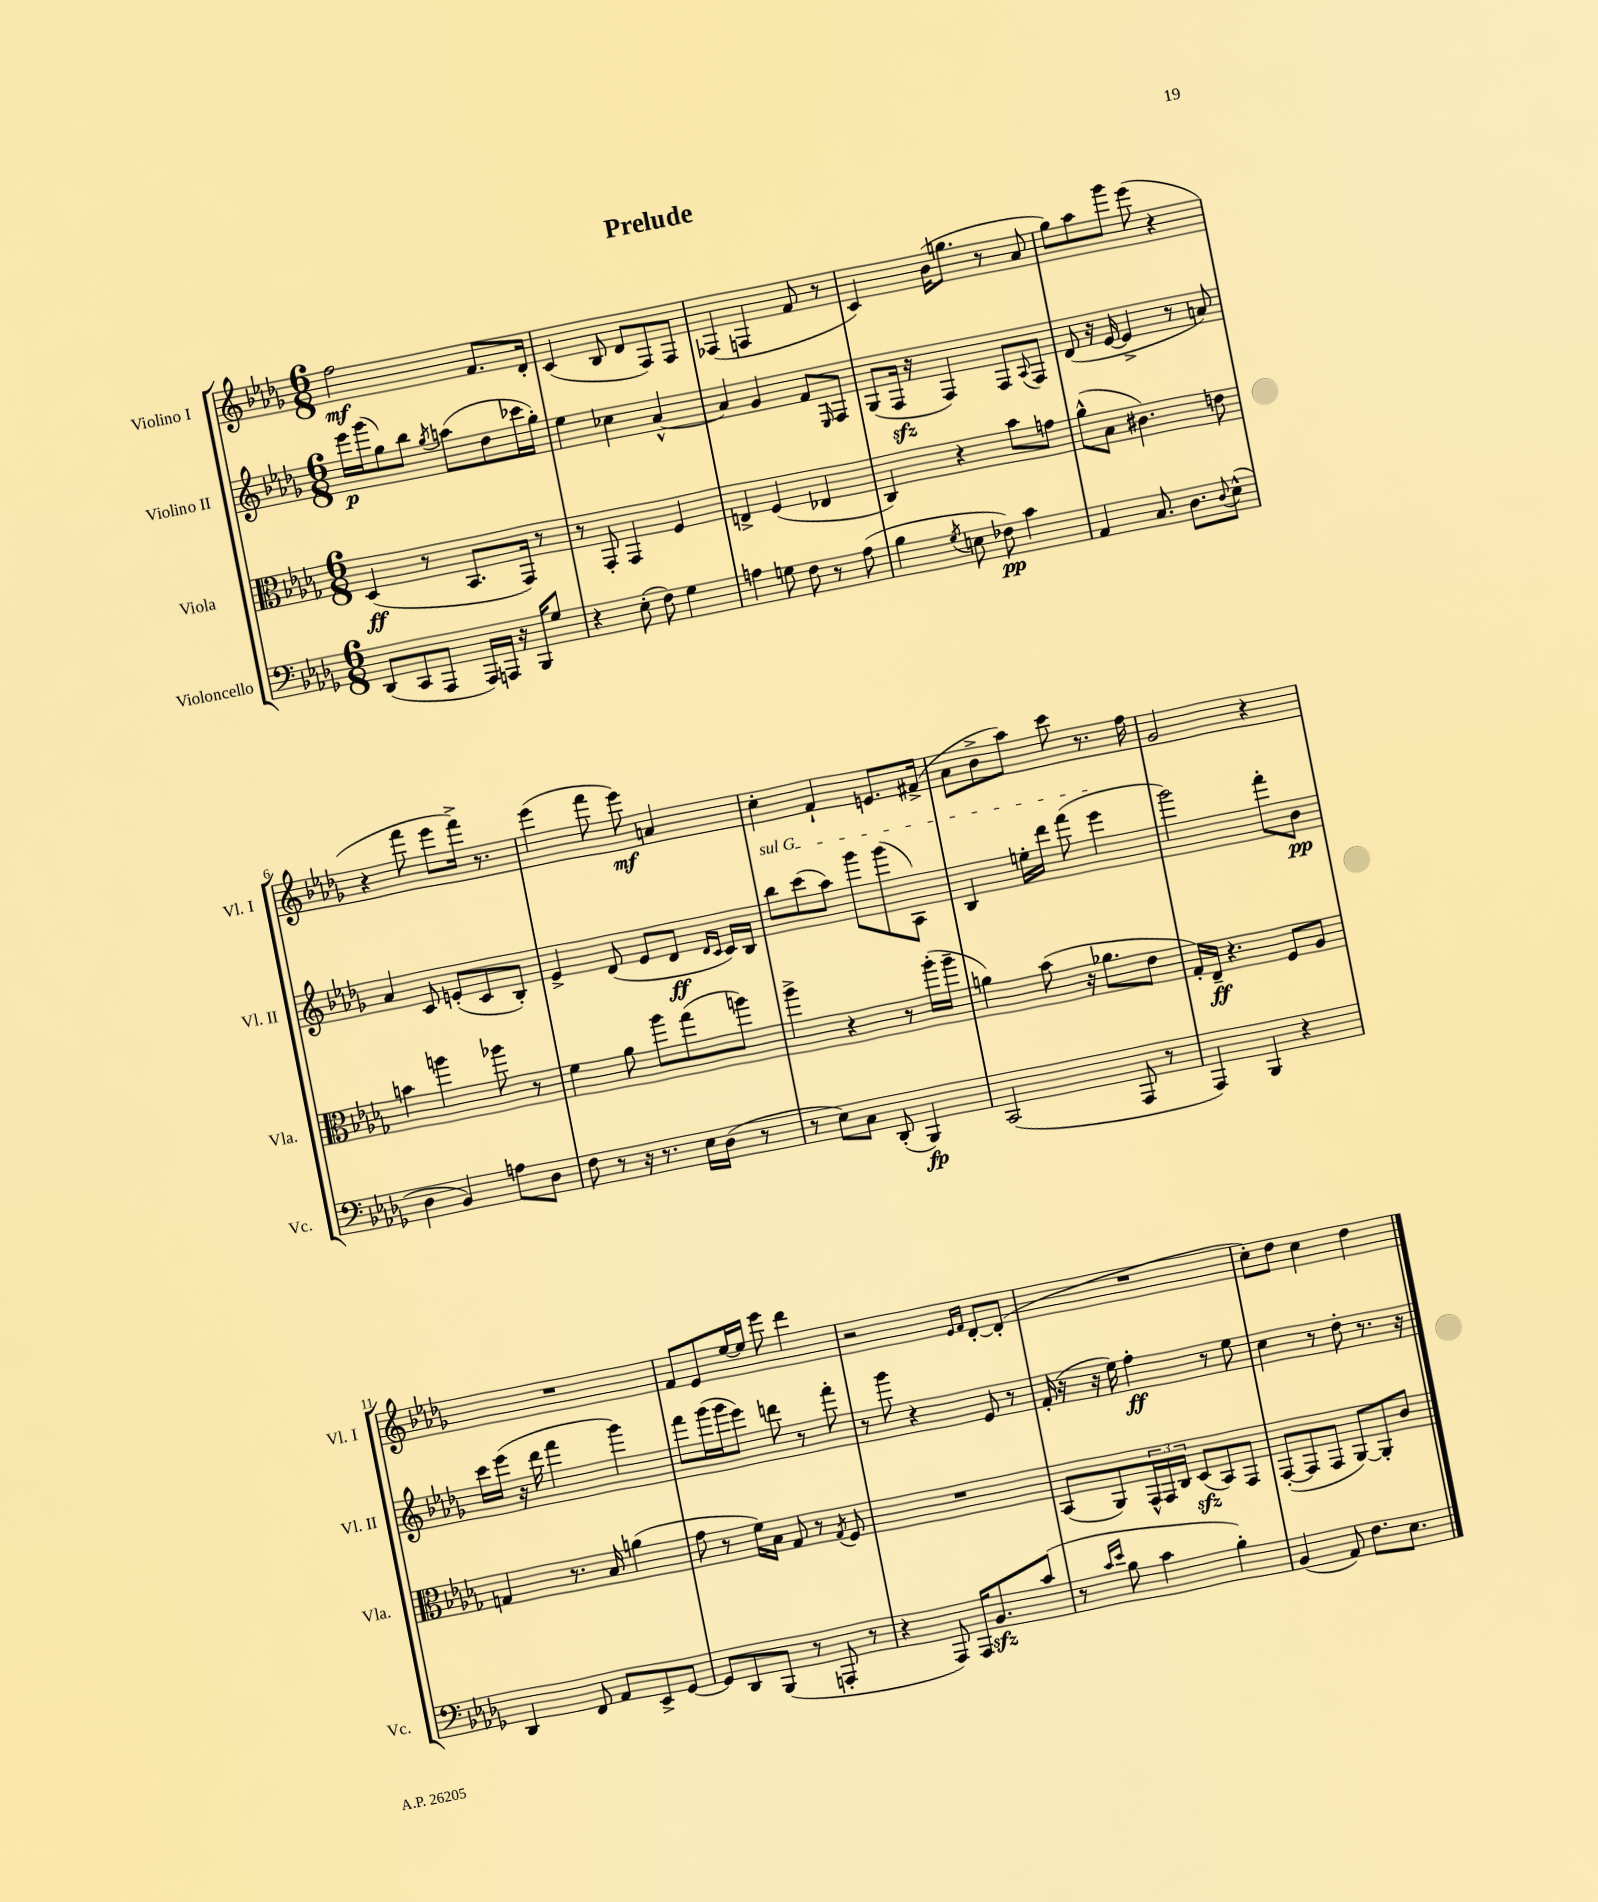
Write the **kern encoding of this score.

**kern	**kern	**kern	**kern
*staff4	*staff3	*staff2	*staff1
*clefF4	*clefC3	*clefG2	*clefG2
*k[b-e-a-d-g-]	*k[b-e-a-d-g-]	*k[b-e-a-d-g-]	*k[b-e-a-d-g-]
*M6/8	*M6/8	*M6/8	*M6/8
(8DD-	(4D-	16eee-	2ff
.	.	(16ggg-	.
8CC	.	8gg-)	.
8AAA-	8r	8bb-	.
.	.	8qgg-	.
16AAA-)	8.BB-	(8aa	.
16AAA	.	.	.
16r	.	8dd-	8.f
16BBB-	16GG-)	.	.
8G-	8r	16ccc-	.
.	.	16gg-')	16d-'
=	=	=	=
4r	8r	4ee-	(4c
.	8GG-'	.	.
(8E-'	4GG-	4cc-	8B-
8F)	.	.	8d-
4G-	4F	[4a-^^	8F)
.	.	.	8F
=	=	=	=
4A	4E^	4a-]	(4F-
8G	(4F	4g-	4F
8F	.	.	.
8r	4E-	8f	8f
.	.	16qqE-	.
(8A	.	8F	8r
=	=	=	=
4B-	4C)	(8G-	4c)
.	.	16F	.
.	.	16r	.
8qG-	.	.	.
8E	4r	4F)	(16b-
.	.	.	8.gg
8F-)	.	.	.
4c	8b-	8F	8r
.	.	8qqA-	.
.	8g	8F	8a-
=	=	=	=
4AA-	(8a-^^	(8d-	8gg-)
.	8B-	16r	8aa-
.	.	[16e-	.
8.C	4.c#)	4e-^]	8ggg-
.	.	.	(8eee-
8.D-	.	.	.
.	.	8r	4r
8qqD-	.	.	.
(8E-^^	8e	8a)	.
=	=	=	=
4D-	4b	4a-	4r
4BB-)	4aa	8c	8fff
.	.	(8e'	8eee-
8A	8aa-	8c	16fff^)
.	.	.	8.r
8D-	8r	8B-')	.
=	=	=	=
8F	4f	4e-^	(4eee-
8r	.	.	.
16r	8a-	(8d-	8fff
8.r	.	.	.
.	8aa-	8e-	8eee-)
16E-	(8gg-	8d-	4a
(16D-	.	.	.
.	.	16qqd-	.
.	.	16qqc	.
8r	8aa)	16c)	.
.	.	16B-	.
=	=	=	=
8r	4aa-^	8bb-	4cc'
8E-)	.	(8ccc	.
8C	4r	8aa-)	4f`
(8DD-'	.	8ggg-	.
4BBB-)	8r	(8ggg-	8.e
.	(16aa-'	8A-)	.
.	16aa-~	.	(16f#^
=	=	=	=
(2CC	4a)	4B-	8a-
.	.	.	8b-^
.	(8b-	16ee'	8aa-)
.	.	16ddd-	.
.	16r	(8fff	8ccc
.	8.a-	.	.
8AAA-	.	4eee-	8.r
8r	8e-	.	.
.	.	.	16ff
=	=	=	=
4AAA-)	16G-')	2ggg-)	2g-
.	16E-~	.	.
.	4.r	.	.
4BBB-	.	.	.
4r	8F	8fff'	4r
.	8A-	8b-	.
=	=	=	=
4DD-	4G	16ccc	2.r
.	.	(16eee-	.
.	.	16r	.
.	.	16ddd-	.
8FF	8.r	4fff	.
8AA-	.	.	.
.	16B-	.	.
8EE-^	(4a	4ggg-)	.
[8GG-	.	.	.
=	=	=	=
8GG-]	8g-	8fff	8f
8DD-	8r	(16ggg-	8e-
.	.	16ggg-	.
(8BBB-	16f)	8eee-)	[16ee-
.	16B-	.	16ee-]
8r	8G-	8ddd	8eee-
8AAA'	8r	8r	4ddd-
.	8qG-	.	.
8r	8F	8fff'	.
=	=	=	=
4r	2.r	8r	2r
.	.	8ggg-	.
8AAA-)	.	4r	.
16AAA-	.	.	.
8.BB-	.	.	.
.	.	.	16qqe-
.	.	.	16qqf
.	.	8e-	[8d-'
(8c	.	8r	(8d-']
=	=	=	=
8r	(8BB-	(16f'	2.r
.	.	16r	.
16qqc	.	.	.
16qqe-	.	.	.
8B-	8AA-)	16r	.
.	.	16ee-)	.
4c	24GG-^^	4ff'	.
.	24GG-	.	.
.	24C	.	.
.	(8D-	.	.
4B-')	8BB-)	8r	.
.	8GG-	8ee-	.
=	=	=	=
(4BB-	([8GG-'	4cc	8cc')
.	8GG-]	.	8dd-
8AA-)	8GG-	8r	4cc
8.F	[8AA-)	8dd-'	.
.	8AA-']	8.r	4dd-
8.E-	.	.	.
.	8c	.	.
.	.	16r	.
==	==	==	==
*-	*-	*-	*-
